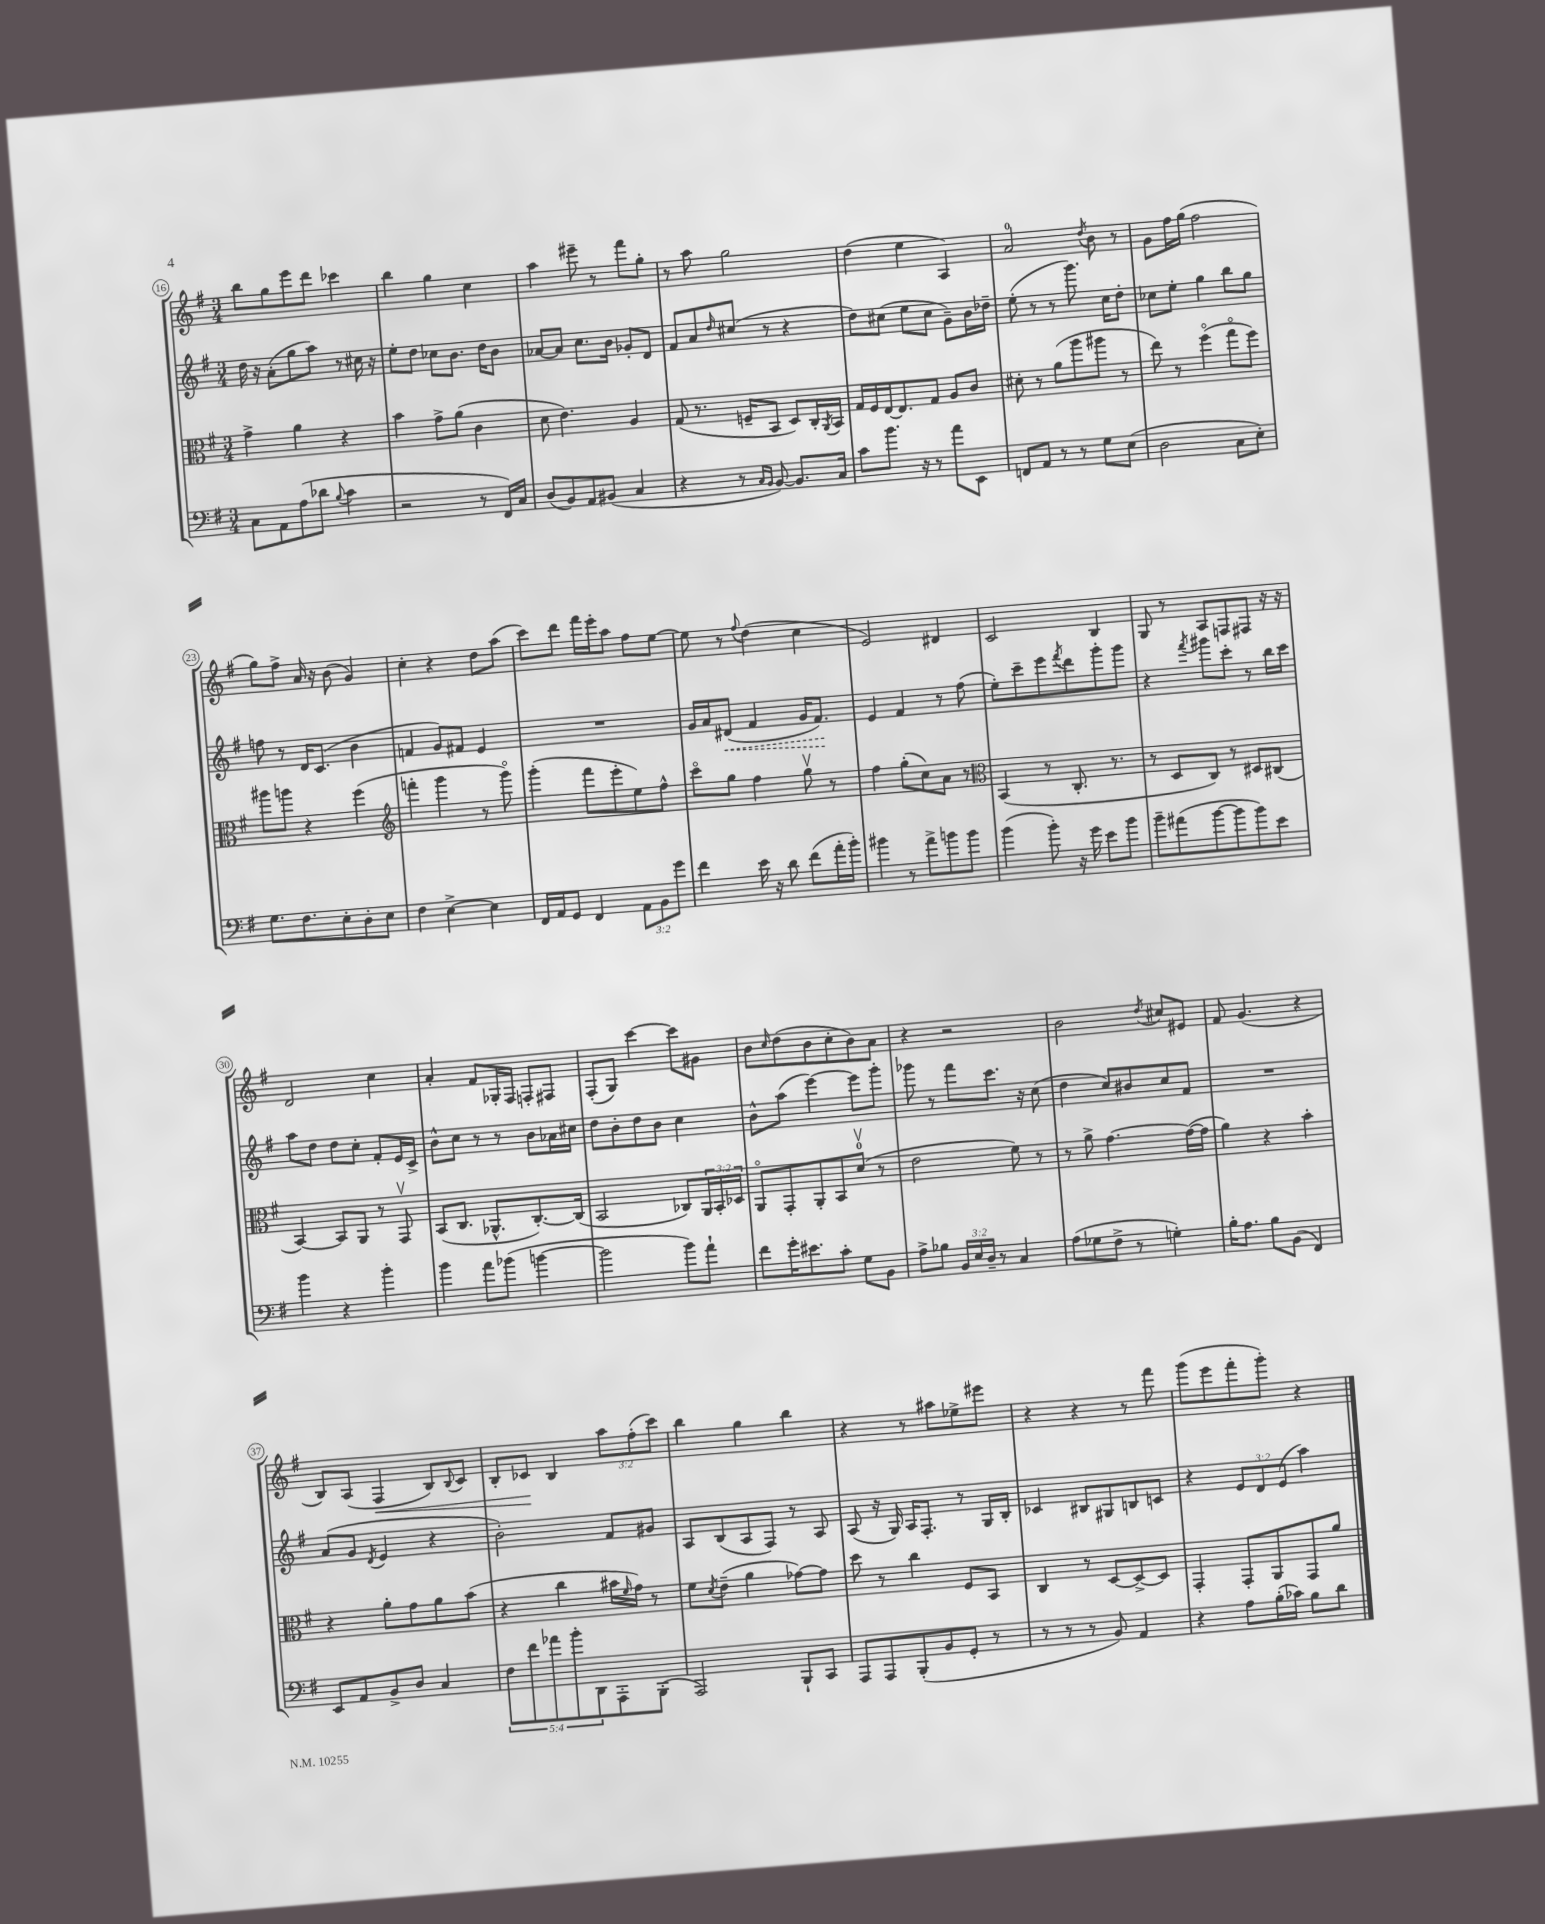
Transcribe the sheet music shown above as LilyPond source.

<<
\new StaffGroup <<
\new Staff = "s0" {
    \clef treble \key g \major \numericTimeSignature \time 3/4 \override Staff.TupletNumber.text = #tuplet-number::calc-fraction-text
    b''8 g''8 e'''8 d'''8 ces'''4 |
    b''4 g''4 c''4 |
    a''4 eis'''8-- r8 fis'''8 g''8-. |
    r8 a''8 g''2 |
    d''4( e''4 a4) |
    a'2-0 \acciaccatura { d''8 } b'8 r8 |
    g'8 fis''16 g''16( fis''2 |
    g''8) fis''8-> a'16 r16 b'8( g'4) |
    c''4-. r4 d''8 a''8( |
    c'''8) d'''8 fis'''16 e'''16-. a''8 fis''8 e''8~ |
    e''8 r8 \appoggiatura { fis''8 } d''4( c''4 |
    e'2) dis'4 |
    c'2 b4 |
    g8 r8 a8 f8 fis8 r16 r16 |
    d'2 c''4 |
    a'4-. fis'8 ges16-. fis16 f8-. fis8 |
    fis8-.( g8) c'''4~ c'''8 gis'8 |
    b'8 \grace { c''16 } d''8( b'8 c''8-. b'8) a'8 |
    r4 r2 |
    b'2 \acciaccatura { d''8 } cis''8 eis'8 |
    fis'8 g'4.( r4 |
    b8) a8( fis4\< b8) \appoggiatura { b8 } c'8 |
    b8-. ces'8\! b4 \tuplet 3/2 { a''8 fis''8-.( c'''8) } |
    b''4 g''4 b''4 |
    r4 r8 ais''8 ees''8-> eis'''8 |
    r4 r4 r8 fis'''8 |
    g'''8( e'''8 fis'''8-. g'''8-.) r4 \bar "|." |
}
\new Staff = "s1" {
    \clef treble \key g \major \numericTimeSignature \time 3/4 \override Staff.TupletNumber.text = #tuplet-number::calc-fraction-text
    d''16 r16 a'8-.( g''8 a''8) r8 cis''16 r16 |
    e''8-. d''8 ces''8 b'8. d''16 b'8 |
    aes'8~ aes'8 c''8. b'16 ges'8-. d'8 |
    fis'8 a'8 \grace { d''16 } cis''8( r8 r4 |
    d''8) cis''8( e''8 cis''8 g'8--) b'16 des''16-- |
    e''8-.( r8 r8 g'''8.) c''16 d''8-. |
    ces''8 e''8-. g''4 b''8 g''8 |
    f''8 r8 d'16 c'8.( b'4 |
    f'4 g'8) fis'8 e'4 |
    R2. |
    g'16 a'16 \once \override Hairpin.style = #'dashed-line dis'8\<( fis'4 g'16 fis'8.\!) |
    e'4 fis'4 r8 fis''8( |
    e''8-.) c'''8-- e'''8 \acciaccatura { fis'''8 } d'''8 g'''8-. g'''8 |
    r4 \acciaccatura { fis'''8 } gis'''8 c'''8-. r8 b''16 c'''16 |
    a''8 d''8 d''8 c''8-. fis'8-. e'16 c'16-> |
    b'8-^ c''8 r8 r8 b'8 aes'16 cis''16 |
    d''8 b'8-. d''8 b'8 c''4 |
    b'8-^ a''8( e'''4~) e'''8 g'''8-. |
    ges'''8 r8 fis'''8 c'''8. r16 c''8( |
    d''4 c''8) bis'8 c''8 fis'8 |
    R2. |
    a'8( g'8 \acciaccatura { d'8 } e'4 r4 |
    b'2-.) fis'8 gis'8 |
    a8 b8( a8 fis8) r8 a8 |
    a8( r16 g16) a16 fis8.-. r8 g16 b16-. |
    ces'4 bis8 gis8 b8 c'8 |
    r4 \tuplet 3/2 { e'8 d'8 e'8( } a''4) \bar "|." |
}
\new Staff = "s2" {
    \clef alto \key g \major \numericTimeSignature \time 3/4 \override Staff.TupletNumber.text = #tuplet-number::calc-fraction-text
    g'4-> a'4 r4 |
    b'4 g'8-> a'8( c'4 |
    d'8 e'4.) a4 |
    g8( r8. f16-- b,8 d8) c16-. \acciaccatura { a,8 } b,16 |
    g16 fis16 e16~ e8. g8 a8 c'8 |
    dis'8-. r8 a'8( a''8 ais''8 r8 |
    e''8) r8 fis''4\flageolet( g''8\flageolet fis''8) |
    ais''8 a''8 r4 fis''4( |
    \clef treble f'''4-. g'''4 r8 g'''8\flageolet) |
    g'''4-.( fis'''8 e'''8-. e''8) fis''8-^ |
    c'''8\flageolet g''8 fis''4 g''8\upbow r8 |
    fis''4 g''8-.( c''8) a'8 r8 |
    \clef alto b,4( r8 c8.-. r8. |
    r8 d8 c8) r8 dis8 cis8( |
    b,4~) b,8 a,8 r8 g,8\upbow |
    b,8( c8. aes,8.-^ c8.~-.) c16( |
    b,2 ces8) \tuplet 3/2 { a,16 b,16-. des16 } |
    a,8\flageolet g,8-. a,8-. b,8 d'8-0\upbow( r8 |
    e'2 fis'8) r8 |
    r8 a'8-> g'4.~ g'16~( g'16 |
    a'4) r4 b'4-. |
    r4 a'8-. g'8 a'8 b'8( |
    r4 c''4 bis'16 \grace { fis'16 } g'16) r8 |
    fis'8 \acciaccatura { d'8 } e'8--( a'4 ges'8~) ges'8 |
    d''8 r8 c''4 fis8 b,8 |
    c4 r8 d8~ d8~-> d8 |
    g,4-. g,8-. a,8 g,8 a'8 \bar "|." |
}
\new Staff = "s3" {
    \clef bass \key g \major \numericTimeSignature \time 3/4 \override Staff.TupletNumber.text = #tuplet-number::calc-fraction-text
    c8 a,8 a8( des'8 \appoggiatura { b8 } c'4 |
    r2 r8 fis,16) c16 |
    d8( b,8) a,8 bis,8( c4 |
    r4 r8 \grace { c16 b,16 } b,8~) b,8. c16 |
    c'8 b'8. r16 r8 a'8 e,8 |
    f,8 a,8 r8 r8 g8 e8( |
    d2 c8 e8-.) |
    g8. fis8. e8-. d8-. e8 |
    fis4 e4~-> e4 |
    fis,16 a,16 g,8 fis,4 \tuplet 3/2 { a,8 b,8 g'8 } |
    fis'4 e'16 r16 d'8 fis'8( a'16-. b'16-.) |
    bis'4 r8 a'8-> b'8 b'8 |
    b'4( b'8-.) r16 g'16 e'8 b'8 |
    b'8-- ais'8( b'8~ b'8 b'8) e'8 |
    b'4 r4 b'4-. |
    b'4 a'8 bes'8( b'4~ |
    b'2 b'8) a'8-! |
    fis'8 g'16-. eis'8. c'8-. g8 b,8 |
    a8-> bes8 \tuplet 3/2 { b,16 e16 d16-- } r8 c4 |
    a8( ges8 fis8-> r8 g4-.) |
    b16-. a8. b8 b,8( fis,4) |
    e,8 a,8 b,8-> d8 c4 |
    \tuplet 5/4 { fis8 fis'8 aes'8 b'8-. d,8 } a,,8-. b,,8-.( |
    a,,2) b,,8-! c,8 |
    a,,8 a,,8 b,,8-.( b,8 g,8-. r8 |
    r8 r8 r8 b,8) a,4 |
    r4 a8 b16-.( ces'16) b8 d'8 \bar "|." |
}
>>
>>
\layout { \context { \Score currentBarNumber = #16 \override BarNumber.stencil = #(make-stencil-circler 0.1 0.3 ly:text-interface::print) } }
